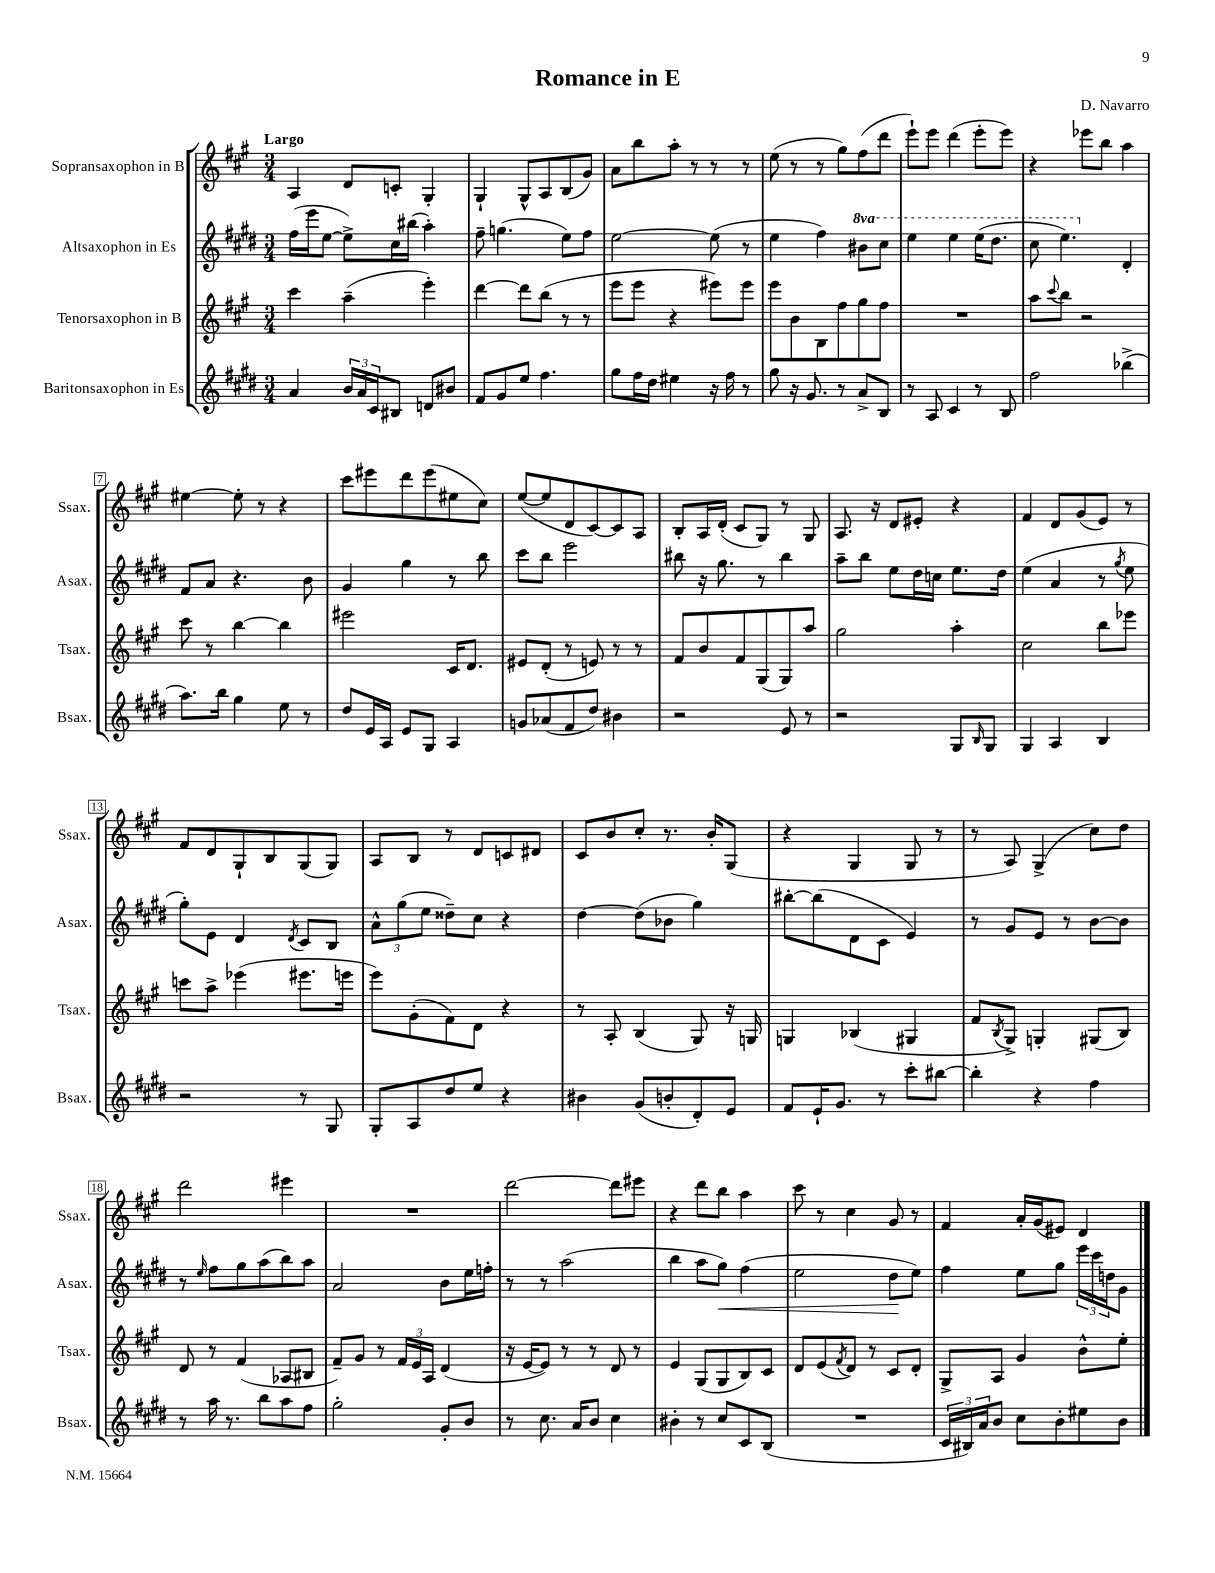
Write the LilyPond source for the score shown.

\header { title = "Romance in E" composer = "D. Navarro" }
<<
\new StaffGroup <<
\new Staff = "s0" \with { instrumentName = "Sopransaxophon in B" shortInstrumentName = "Ssax." } {
    \clef treble \key a \major \numericTimeSignature \time 3/4 \tempo "Largo"
    a4 d'8 c'8-. gis4-. |
    gis4-! gis8-^ a8 b8( gis'8) |
    a'8 b''8 a''8-. r8 r8 r8 |
    e''8( r8 r8 gis''8) fis''8( d'''8 |
    e'''8-!) e'''8 d'''4( e'''8-. e'''8) |
    r4 ees'''8 b''8 a''4 |
    eis''4~ eis''8-. r8 r4 |
    cis'''8 eis'''8 d'''8 eis'''8( eis''8 cis''8) |
    e''8~( e''8 d'8 cis'8~) cis'8 a8 |
    b8-. a16 d'16-.( cis'8 gis8) r8 gis8 |
    a8. r16 d'8 eis'8-. r4 |
    fis'4 d'8 gis'8( e'8) r8 |
    fis'8 d'8 gis8-! b8 gis8( gis8) |
    a8 b8 r8 d'8 c'8 dis'8 |
    cis'8 b'8 cis''8-. r8. b'16-. gis8( |
    r4 gis4 gis8 r8 |
    r8 a8) gis4->( cis''8) d''8 |
    d'''2 eis'''4 |
    R2. |
    d'''2~ d'''8 eis'''8 |
    r4 d'''8 b''8 a''4 |
    cis'''8 r8 cis''4 gis'8 r8 |
    fis'4 a'16-. gis'16( eis'8) d'4 \bar "|." |
}
\new Staff = "s1" \with { instrumentName = "Altsaxophon in Es" shortInstrumentName = "Asax." } {
    \clef treble \key e \major \numericTimeSignature \time 3/4 \set Staff.ottavationMarkups = #ottavation-simple-ordinals
    fis''16( e'''16 e''8~ e''8->) cis''16 bis''16( a''4-.) |
    fis''8-- g''4.( e''8) fis''8 |
    e''2~ e''8( r8 |
    e''4 fis''4) \ottava #1 bis''8 cis'''8 |
    e'''4 e'''4 e'''16( dis'''8. |
    cis'''8 e'''4.) \ottava #0 dis'4-. |
    fis'8 a'8 r4. b'8 |
    gis'4 gis''4 r8 b''8 |
    cis'''8 b''8 e'''2 |
    bis''8 r16 gis''8. r8 bis''4 |
    a''8-- b''8 e''8 dis''16 c''16 e''8. dis''16 |
    e''4( a'4 r8 \acciaccatura { gis''8 } e''8 |
    gis''8-.) e'8 dis'4 \acciaccatura { dis'8 } cis'8 b8 |
    \tuplet 3/2 { a'8-^ gis''8( e''8 } disis''8--) cis''8 r4 |
    dis''4~ dis''8( bes'8 gis''4) |
    bis''8~-. bis''8( dis'8 cis'8 e'4) |
    r8 gis'8 e'8 r8 b'8~ b'8 |
    r8 \grace { e''16 } fis''8 gis''8 a''8( b''8) a''8 |
    a'2 b'8 e''16 f''16-. |
    r8 r8 a''2( |
    b''4 a''8 gis''8\<) fis''4( |
    e''2 dis''8\! e''8) |
    fis''4 e''8 gis''8 \tuplet 3/2 { e'''16 cis'''16 d''16 } gis'8 \bar "|." |
}
\new Staff = "s2" \with { instrumentName = "Tenorsaxophon in B" shortInstrumentName = "Tsax." } {
    \clef treble \key a \major \numericTimeSignature \time 3/4
    cis'''4 a''4--( e'''4-.) |
    d'''4~ d'''8 b''8( r8 r8 |
    e'''8 e'''8 r4 eis'''8) eis'''8 |
    e'''8 b'8 b8 fis''8 gis''8 fis''8 |
    R2. |
    a''8 \appoggiatura { cis'''8 } b''8 r2 |
    cis'''8 r8 b''4~ b''4 |
    eis'''2 cis'16 d'8. |
    eis'8 d'8-.( r8 e'8) r8 r8 |
    fis'8 b'8 fis'8 gis8( gis8) a''8 |
    gis''2 a''4-. |
    cis''2 b''8 ees'''8 |
    c'''8 a''8-> ees'''4( eis'''8. e'''16 |
    e'''8) gis'8-.( fis'8) d'8 r4 |
    r8 a8-. b4( gis8) r16 g16 |
    g4 bes4( gis4 |
    fis'8 \acciaccatura { b8 } gis8->) g4-. gis8( b8) |
    d'8 r8 fis'4( aes8 bis8 |
    fis'8--) gis'8 r8 \tuplet 3/2 { fis'16 e'16 a16 } d'4( |
    r16 e'16~ e'8) r8 r8 d'8 r8 |
    e'4 gis8( gis8 b8) cis'8 |
    d'8 e'8( \acciaccatura { fis'8 } d'8) r8 cis'8 d'8-. |
    gis8-> a8 gis'4 b'8-^ e''8-. \bar "|." |
}
\new Staff = "s3" \with { instrumentName = "Baritonsaxophon in Es" shortInstrumentName = "Bsax." } {
    \clef treble \key e \major \numericTimeSignature \time 3/4
    a'4 \tuplet 3/2 { b'16 a'16 cis'16 } bis8 d'8 bis'8 |
    fis'8 gis'8 e''8 fis''4. |
    gis''8 fis''16 dis''16 eis''4 r16 fis''16 r8 |
    gis''8 r16 gis'8. r8 a'8-> b8 |
    r8 a8 cis'4 r8 b8 |
    fis''2 bes''4->( |
    a''8.) b''16 gis''4 e''8 r8 |
    dis''8 e'16 a16 e'8 gis8 a4 |
    g'8 aes'8( fis'8 dis''8) bis'4 |
    r2 e'8 r8 |
    r2 gis8 \grace { b16 } gis8 |
    gis4 a4 b4 |
    r2 r8 gis8 |
    gis8-. a8 dis''8 e''8 r4 |
    bis'4 gis'8( b'8-. dis'8-.) e'8 |
    fis'8 e'16-! gis'8. r8 cis'''8-. bis''8~ |
    bis''4-. r4 fis''4 |
    r8 a''16 r8. b''8 a''8 fis''8 |
    gis''2-. gis'8-. b'8 |
    r8 cis''8. a'16 b'8 cis''4 |
    bis'4-. r8 cis''8 cis'8 b8( |
    R2. |
    \tuplet 3/2 { cis'16 bis16) a'16 } b'8 cis''8 b'8-. eis''8 b'8 \bar "|." |
}
>>
>>
\layout { \context { \Score \override BarNumber.stencil = #(make-stencil-boxer 0.1 0.3 ly:text-interface::print) } }
